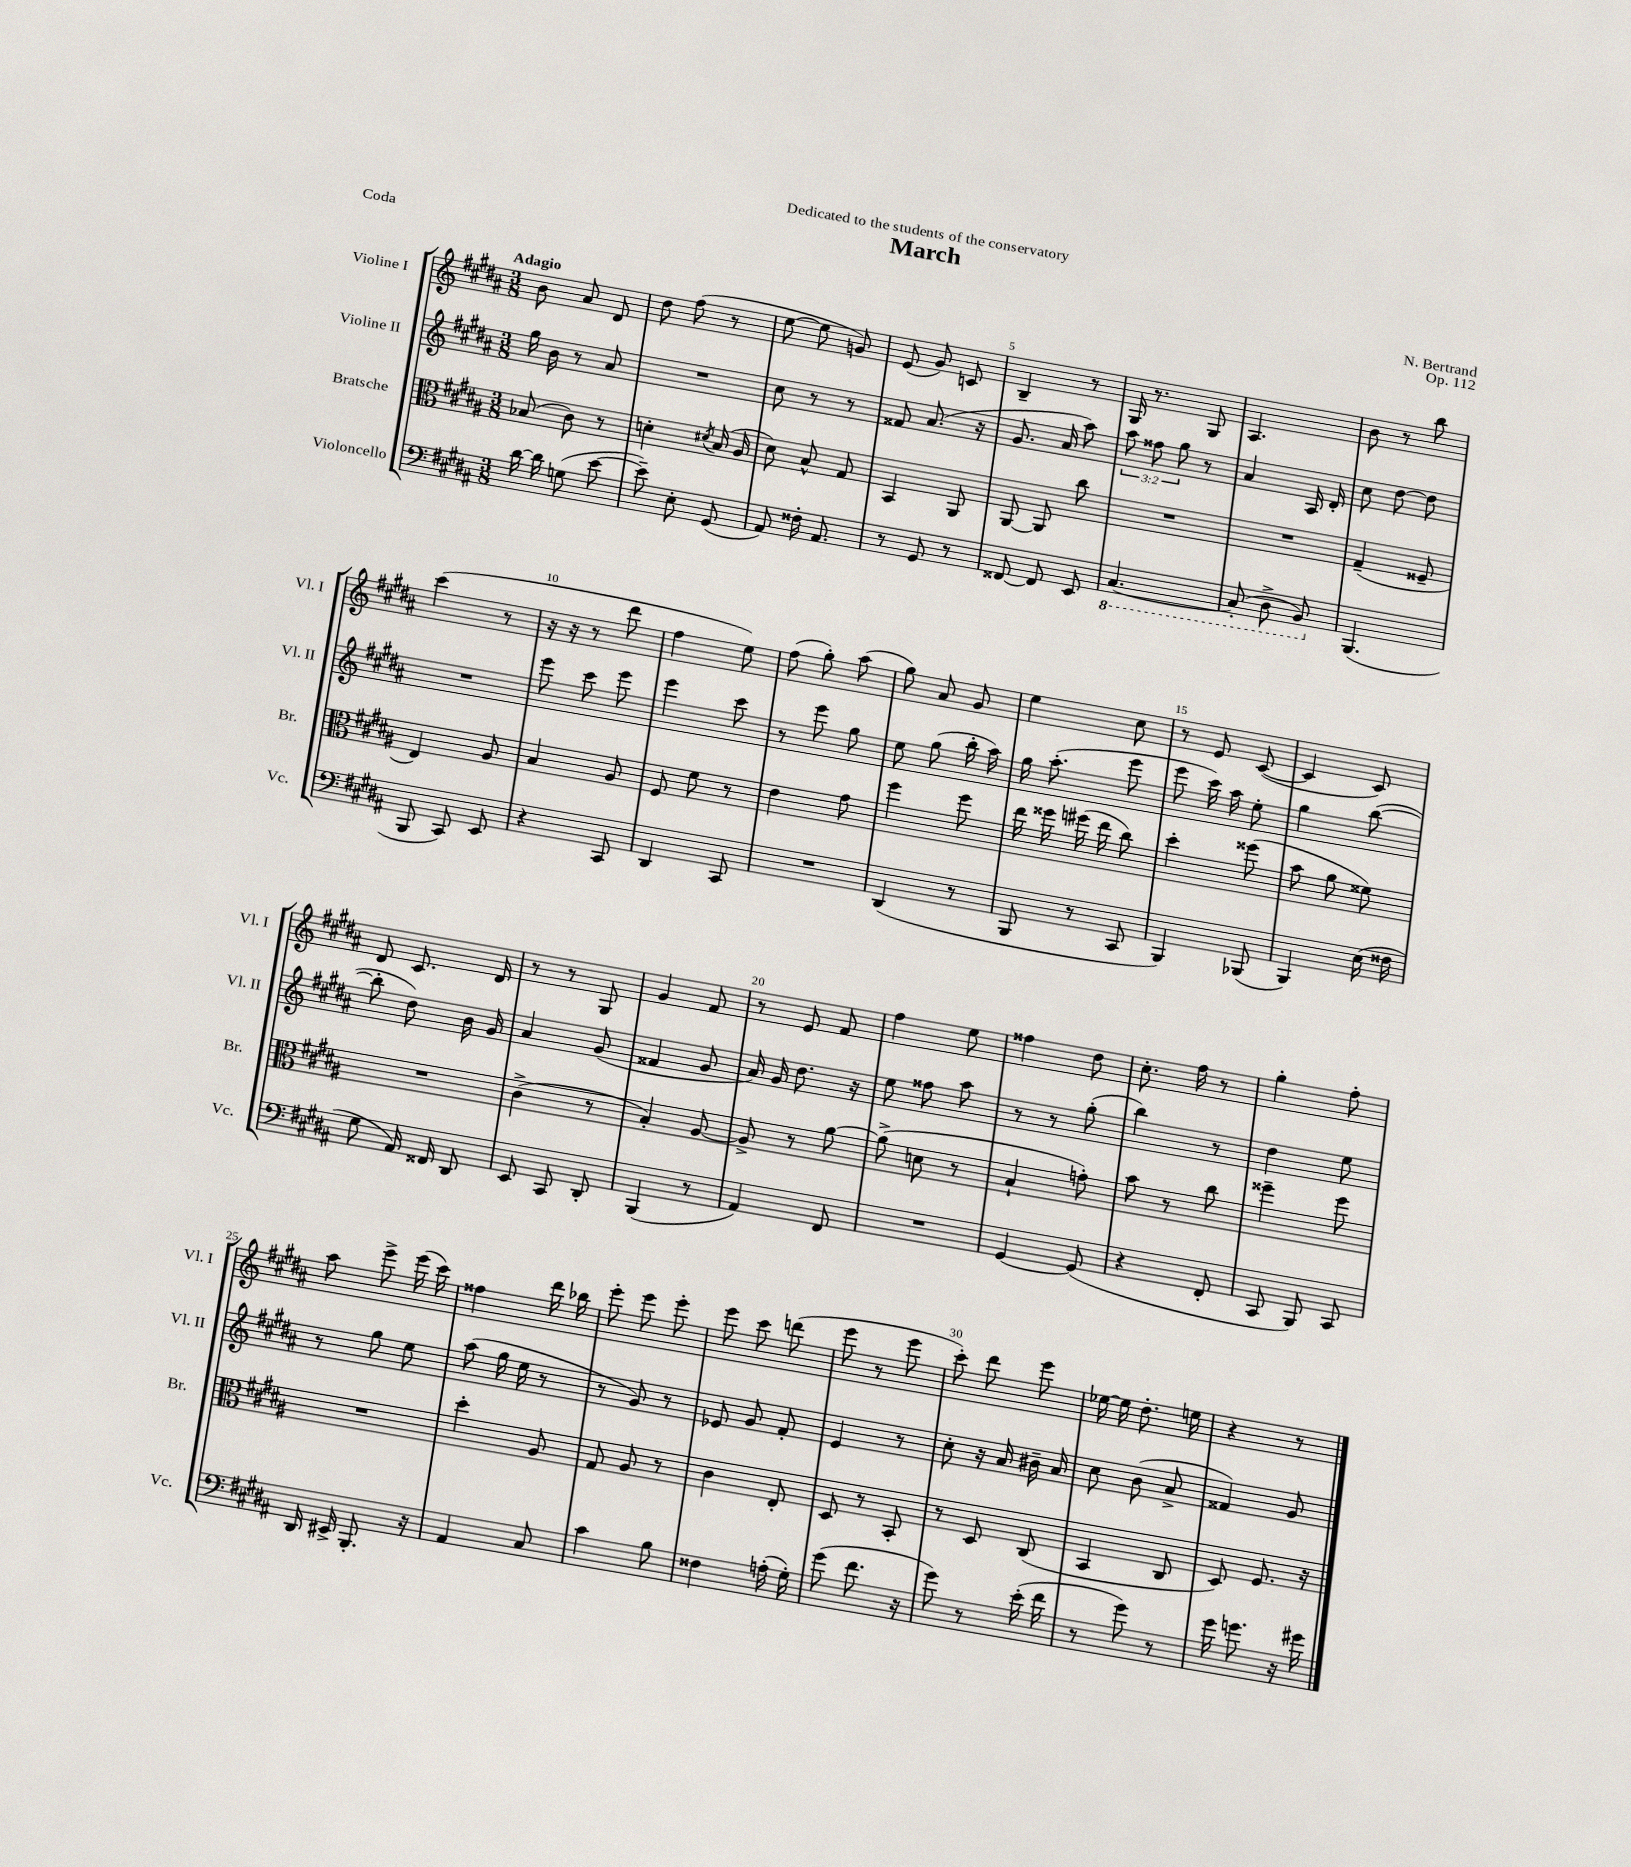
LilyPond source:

\header { title = "March" composer = "N. Bertrand" dedication = "Dedicated to the students of the conservatory" opus = "Op. 112" piece = "Coda" }
<<
\new StaffGroup <<
\new Staff = "s0" \with { instrumentName = "Violine I" shortInstrumentName = "Vl. I" } {
    \clef treble \key b \major \numericTimeSignature \time 3/8 \tempo "Adagio"
    \autoBeamOff b'8 ais'8 dis'8 |
    dis''8 fis''8( r8 |
    e''8~ e''8 g'8) |
    e'8( gis'8) c'8 |
    b4-- r8 |
    gis16 r8. gis8 |
    ais4. |
    b'8 r8 b''8 |
    cis'''4( r8 |
    r16 r16 r8 dis'''8 |
    fis''4 e''8) |
    fis''8( gis''8-.) ais''8( |
    gis''8) ais'8 gis'8 |
    e''4 cis''8 |
    r8 e'8 cis'8~( |
    cis'4 cis'8) |
    dis'8 cis'8. dis'16 |
    r8 r8 gis8 |
    gis'4 fis'8 |
    r8 e'8 fis'8 |
    fis''4 e''8 |
    fisis''4 dis''8 |
    cis''8.-. fis''16 r8 |
    gis''4-. fis''8-. |
    ais''8 e'''8-> e'''16( cis'''16) |
    fisis''4 dis'''16 bes''16 |
    e'''8-. e'''8 e'''8-. |
    e'''8 cis'''8 d'''8( |
    e'''8 r8 e'''8 |
    cis'''8-.) dis'''8 e'''8 |
    ees''16~ ees''16 dis''8.-. e''16 |
    r4 r8 \bar "|." |
}
\new Staff = "s1" \with { instrumentName = "Violine II" shortInstrumentName = "Vl. II" } {
    \clef treble \key b \major \numericTimeSignature \time 3/8 \override Staff.TupletNumber.text = #tuplet-number::calc-fraction-text
    \autoBeamOff gis''16 b'16 r8 ais'8 |
    R4. |
    cis''8 r8 r8 |
    fisis'8 ais'8.( r16 |
    gis'8. ais'16 ais''8) |
    \tuplet 3/2 { ais''8 fisis''8 gis''8 } r8 |
    ais'4 ais16 dis'16-. |
    cis''8 dis''8~ dis''8 |
    R4. |
    e'''8 cis'''8 e'''8 |
    e'''4 cis'''8 |
    r8 e'''8 gis''8 |
    e''8 gis''8( b''16-. ais''16) |
    gis''16 ais''8.-.( e'''8 |
    e'''8 cis'''16) ais''16 e''8-. |
    gis''4 b''8~( |
    b''8-. dis''8) b'16 gis'16 |
    ais'4 gis'8( |
    fisis'4 gis'8 |
    ais'16) gis'16 dis''8. r16 |
    e''8 fisis''8 ais''8 |
    r8 r8 gis''8-.( |
    b''4) r8 |
    dis''4 e''8 |
    r8 gis''8 e''8 |
    ais''8( gis''16 e''16 r8 |
    r8 gis'8) r8 |
    ees'8 gis'8 fis'8-. |
    e'4 r8 |
    cis''8-. r16 ais'16 bis'16-- ais'16 |
    cis''8 b'8( ais'8-> |
    fisis'4) gis'8 \bar "|." |
}
\new Staff = "s2" \with { instrumentName = "Bratsche" shortInstrumentName = "Br." } {
    \clef alto \key b \major \numericTimeSignature \time 3/8
    \autoBeamOff bes8( cis'8) r8 |
    d'4-. \acciaccatura { dis'8 } b16( ais16 |
    dis'8) b8-^ gis8 |
    b,4 ais,8 |
    ais,8~ ais,8 cis''8 |
    R4. |
    R4. |
    gis4--( fisis8-- |
    e4) ais8 |
    b4 ais8 |
    fis8 fis'8 r8 |
    e'4 gis'8 |
    fis''4 fis''8 |
    e''16 fisis''16 fis''16( e''16 cis''8) |
    dis''4-. fisis''8( |
    b'8 ais'8 fisis'8) |
    R4. |
    cis'4->( r8 |
    b4-.) ais8~ |
    ais8-> r8 ais'8~ |
    ais'8->( d'8 r8 |
    b4-! g'8-.) |
    b'8 r8 cis''8 |
    fisis''4-- fisis''8 |
    R4. |
    dis''4-. ais8 |
    gis8 ais8 r8 |
    cis'4 e8-. |
    dis8 r8 b,8-. |
    r8 dis8 cis8( |
    b,4 cis8 |
    dis8) fis8. r16 \bar "|." |
}
\new Staff = "s3" \with { instrumentName = "Violoncello" shortInstrumentName = "Vc." } {
    \clef bass \key b \major \numericTimeSignature \time 3/8
    \autoBeamOff dis'16~ dis'16 g8( e'8~ |
    e'8--) e8-. gis,8( |
    ais,8) fisis16-. ais,8. |
    r8 gis,8 r8 |
    fisis,8~ fisis,8 e,8 |
    \ottava #-1 cis,4.~ |
    cis,8-.( dis,8-> b,,8) \ottava #0 |
    b,,4.( |
    b,,8 cis,8) e,8 |
    r4 cis,8 |
    dis,4 cis,8 |
    R4. |
    dis,4( r8 |
    b,,8 r8 cis,8 |
    b,,4) bes,,8( |
    b,,4) e16( fisis16 |
    gis8 ais,16) fisis,16 dis,8 |
    e,8 cis,8 dis,8-. |
    b,,4( r8 |
    ais,4) fis,8 |
    R4. |
    gis,4~ gis,8( |
    r4 fis,8-. |
    cis,8 b,,8) cis,8 |
    dis,16 eis,16-> b,,8.-. r16 |
    ais,4 cis8 |
    cis'4 b8 |
    fisis4 a16-.( gis16-.) |
    gis'8( fis'8. r16 |
    gis'8) r8 e'16-.( fis'16 |
    r8 gis'8) r8 |
    gis'16 g'8. r16 gis'16 \bar "|." |
}
>>
>>
\layout { \context { \Score \override BarNumber.break-visibility = ##(#f #t #t) barNumberVisibility = #(every-nth-bar-number-visible 5) } }
